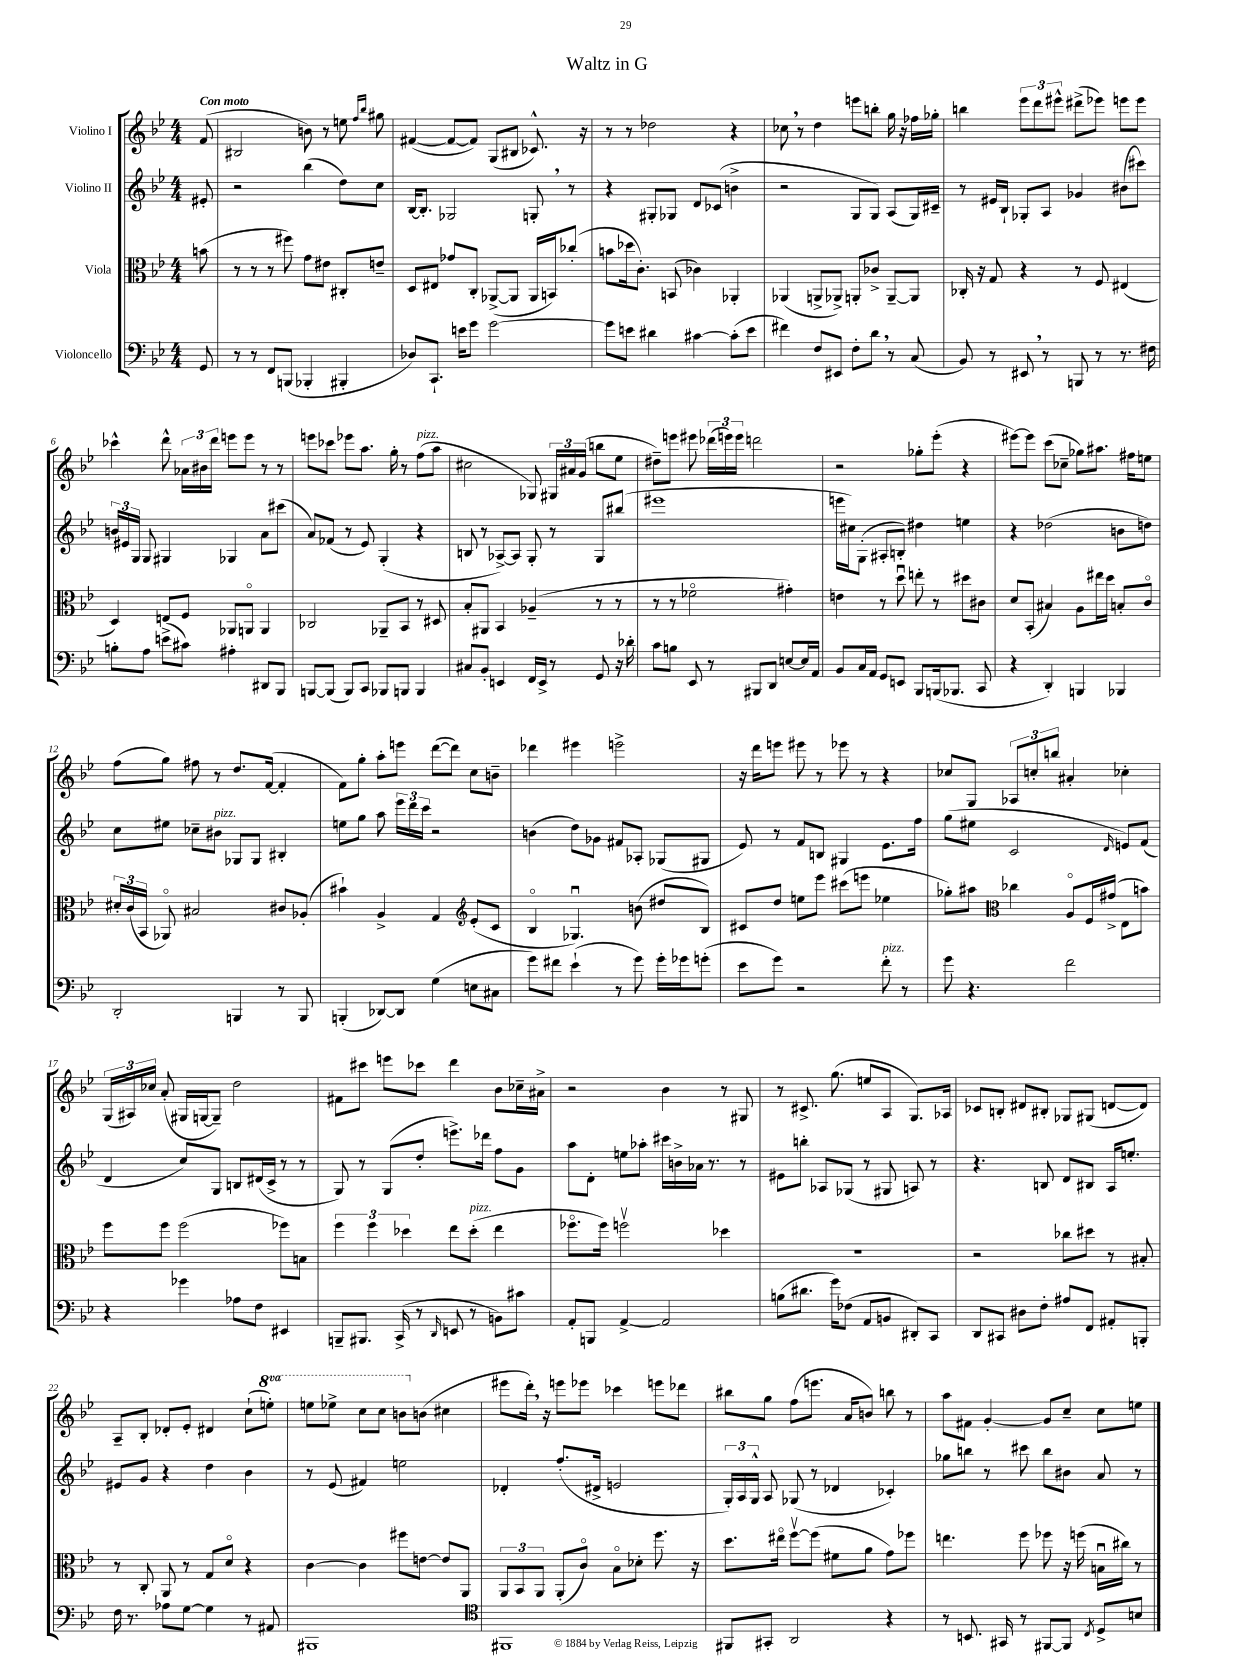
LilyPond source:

\header { title = "Waltz in G" }
<<
\new StaffGroup <<
\new Staff = "s0" \with { instrumentName = "Violino I" } {
    \clef treble \key bes \major \numericTimeSignature \time 4/4 \set Staff.ottavationMarkups = #ottavation-simple-ordinals \partial 8 \tempo "Con moto"
    \autoBeamOff f'8( |
    bis2 b'8) r8 e''8 \grace { f''16[ bes''16] } gis''8 |
    fis'4~( fis'8[~ fis'8]) g8[( bis8] ces'8.-^) r16 |
    r8 r8 des''2 r4 |
    ces''8 \breathe r8 d''4 e'''8[ b''8]-. g''16 r16 fes''16[ ges''16]-. |
    b''4 \tuplet 3/2 { ees'''8[ d'''8 eis'''8]-^ } dis'''8[->( ees'''8]) e'''8[ e'''8] |
    ces'''4-^ d'''8-^ \tuplet 3/2 { aes'16[ bis'16 d'''16] } e'''8[ e'''8] r8 r8 |
    e'''8[ ces'''8] ees'''8[ a''8.] g''16-. r8 f''8[^\markup { \italic "pizz." }( a''8] |
    cis''2 ges8) \tuplet 3/2 { gis16[ ais'16 g'16]( } b''8[ ees''8] |
    dis''8[--) e'''8] eis'''8 \tuplet 3/2 { des'''16[( e'''16) e'''16] } d'''2 |
    r2 ges''8[-. ees'''8]-.( r4 |
    eis'''8[~) eis'''8] c'''8[( ces''8]-- ges''8[) ais''8.] fis''16[ e''8] |
    f''8[( g''8]) fis''8 r8 d''8.[ f'16]~( f'4-. |
    f'8[) g''8]-. a''8[-. e'''8] d'''8[~( d'''8]) c''8[ b'8]-- |
    des'''4 eis'''4 e'''2-> |
    r16 d'''16[ e'''8] eis'''8 r8 ees'''8 r8 r4 |
    ces''8[ g8] \tuplet 3/2 { aes8[ c''8-. b''8] } ais'4-. ces''4-. |
    \tuplet 3/2 { g16[( ais16) ces''16] } a'8-.( gis16[ g16~ g8]--) d''2 |
    fis'8[ cis'''8] e'''8[ ces'''8] d'''4 bes'8[ ces''16-- ais'16]-> |
    r2 bes'4 r8 gis8 |
    r8 cis'8.-> g''8.( e''8[ a8] g8.[) aes16] |
    ces'8[ b8]-. dis'8[ bis8]-. ges8[ gis8]( d'8[~ d'8]) |
    a8[-- bes8]-. des'8[-. ees'8]-. dis'4 c''8[-!( \ottava #1 e'''8]-.) |
    e'''8[ ees'''8]-> c'''8[ c'''8] b''8[ \ottava #0 b'8]( cis''4 |
    eis'''8[ d'''16]-.) \breathe r16 e'''8[ ees'''8] ces'''4 e'''8[ des'''8] |
    bis''8[ g''8] f''8[( e'''8.] a'16[ b'8]) b''8 r8 |
    a''8[ fis'8] g'4~-. g'8[ c''8]-- c''8[ e''8] \bar "|." |
}
\new Staff = "s1" \with { instrumentName = "Violino II" } {
    \clef treble \key bes \major \numericTimeSignature \time 4/4 \partial 8
    \autoBeamOff eis'8-. |
    r2 bes''4( d''8[) c''8] |
    bes16[~ bes8.]-. ges2 g8-. \breathe r8 |
    r4 gis8[-. ges8] d'8[ ces'8]( b'4-> |
    r2 g8[ g8]) a8[( g16) cis'16]-- |
    r8 eis'16[ bes16]-! ges8[-. a8] ges'4 bis'8[( cis'''8]) |
    \tuplet 3/2 { b'16[ eis'16 g16] } g8 gis4 ges4 a'8[ cis'''8]( |
    a'8[) fes'8]( r8 ees'8) g4-.( r4 |
    b8 r8 aes8[~->) aes8] g8-. r8 g8[ bis''8]( |
    eis'''1 |
    e'''16[ cis''16) g8]-.( ais8[-. b8]-.) dis''4 e''4 |
    r4 des''2( b'8[ d''8]) |
    c''8[ eis''8] ces''8[-- bis'8]^\markup { \italic "pizz." } ges8[ ges8] bis4-. |
    e''8[ g''8] a''8 \tuplet 3/2 { ees'''16[ d'''16 c'''16] } r2 |
    b'4( d''8[) ges'8] fis'8[ aes8]-. ges8[( gis8] |
    ees'8) r8 f'8[ b8] gis4 ees'8.[ f''16] |
    g''8[( eis''8] c'2 \grace { d'16 } e'8[) f'8]( |
    d'4 c''8[) g8] b8[ dis'16( c'16]-> r8 r8 |
    g8) r8 g8[( d''8]-. e'''8.[->) des'''16] f''8[ g'8] |
    a''8[ d'8]-. e''8[ aes''8]-. cis'''16[ b'16-> aes'16] r8. r8 |
    eis'8[ b''8]-. aes8[ ges8]( r8 gis8 a8) r8 |
    r4. b8 d'8[ bis8] a16[ e''8.]-. |
    eis'8[ g'8] r4 d''4 bes'4 |
    r8 ees'8( fis'4) e''2 |
    des'4-. f''8.[-.( dis'16]-> e'2 |
    \tuplet 3/2 { g16[-.) a16 g16]-^ } a8 ges8( r8 des'4 ces'4-.) |
    ges''8[ b''8] r8 cis'''8 b''8[ bis'8] a'8 r8 \bar "|." |
}
\new Staff = "s2" \with { instrumentName = "Viola" } {
    \clef alto \key bes \major \numericTimeSignature \time 4/4 \partial 8
    \autoBeamOff b'8( |
    r8 r8 r8 fis''8) g'8[ eis'8] cis8[-. e'8]-- |
    d8[ eis8] ges'8[ c8]-. aes,8[~->( aes,8] aes,16[ b,16) ces''8]-.( |
    b'8[ des''16 c'8.]-.) b,8( ces'4) aes,4-. |
    aes,4( a,8[-> aes,8]->) a,8[-. ces'8]-> a,8[~-- a,8] |
    ces16-. r16 g8 r4 r8 f8 eis4( |
    d4) e8[ f8] aes,8[ a,8]\flageolet a,4 |
    ces2 aes,8[-- bes,8] r8 dis8 |
    bes8[-. ais,8] bes,4 aes4--( r8 r8 |
    r8 r8 fes'2\flageolet gis'4-.) |
    e'4 r8 d''8\downbow e''8-. r8 dis''8[ cis'8] |
    d'8[ bes,8]-.( bis4) a8[ eis''16 d''16] b8[-. c'8]\flageolet |
    \tuplet 3/2 { dis'16[-. c'16( bes,16] } aes,8\flageolet) bis2 cis'8[ aes8]-.( |
    bis'4-!) a4-> g4 \clef treble ees'8[-.( c'8] |
    bes4\flageolet ges4.\downbow) b'8( dis''8[ bes8]) |
    cis'8[ d''8] e''8[ ees'''8] cis'''8[( e'''8] ees''4 |
    ges''8[-.) ais''8] \clef alto ces''4 a8[\flageolet f16 gis'16]->( ees8[ b'8]) |
    f''8[ f''8] f''2( fes''8[) b8] |
    \tuplet 3/2 { f''4 f''4 des''4 } ees''8[ des''8]-.^\markup { \italic "pizz." }( ees''4 |
    fes''8.[\flageolet fes''16]) f''2\upbow des''4 |
    R1 |
    r2 ces''8[ dis''8] r8 bis8-. |
    r8 c8-. a,8 r8 g8[ d'8]\flageolet r4 |
    c'4~ c'4 fis''8[ e'8]~ e'8[ a,8] |
    \tuplet 3/2 { a,8[ bes,8 a,8] } a,8[-.( c'8]\flageolet) bes8[\flageolet des'8]-. f''8. r16 |
    d''8.[ eis''16]\flageolet f''8[~\upbow f''8]( fis'8[ a'8] g'8[) fes''8] |
    e''4. f''8 fes''8 r16 f''16( b16[\downbow cis''16]) r8 \bar "|." |
}
\new Staff = "s3" \with { instrumentName = "Violoncello" } {
    \clef bass \key bes \major \numericTimeSignature \time 4/4 \partial 8
    \autoBeamOff g,8 |
    r8 r8 f,8[ b,,8]( bes,,4-. bis,,4-. |
    des8[) c,8.]-! e'16[ g'8] g'2~ |
    g'8[ e'8] dis'4 cis'4~ cis'8[-.( e'8] |
    fis'4) f8[ eis,8] f8[-. d'8] \breathe r8 c8( |
    bes,8) r8 eis,8 \breathe r8 b,,8 r8 r8. fis16 |
    b8[-. a8] e'8[->( cis'8]) ais4-. dis,8[ bes,,8] |
    b,,8[~ b,,8]( b,,8[) c,8] bes,,8[ b,,8] b,,4 |
    cis8[ bes,8]-. e,4 f,16[ e,16]-> r8 g,8 r16 des'16-. |
    c'8[ b8] ees,8 r8 bis,,8[ d,8] e8[~ e16 a,16] |
    bes,8[ c16 a,16] g,8[ e,8] bes,,8[ b,,16( bes,,8.] c,8 |
    r4 d,4-.) b,,4 bes,,4 |
    d,2-. b,,4 r8 b,,8 |
    b,,4-.( des,8[~) des,8] g4( e8[ cis8] |
    g'8[) fis'8] ees'4-!( r8 g'8) g'16[-. ges'16 g'8]-.( |
    ees'8[ g'8]) r2 f'8-.^\markup { \italic "pizz." } r8 |
    g'8 r4. f'2 |
    r4 ges'4 aes8[ f8] eis,4 |
    b,,8[-- bis,,8.] c,16->( r8 \grace { d,16 } e,8 r8 b,8[) cis'8] |
    a,8[-. b,,8] a,4~-> a,2 |
    b8[( dis'8.] g'16[) fes8]( a,8[ b,8] dis,8[-.) c,8] |
    d,8[ cis,8] dis8[ f8]-. ais8[ f,8] ais,8[-. b,,8]-. |
    f16 r8. aes8[ g8]~ g4 r8 ais,8 |
    bis,,1 |
    \clef tenor fis,1 |
    fis,8[ gis,8]-. a,2 r4 |
    r8 b,8. gis,16 r8 fis,8[~ fis,8] \acciaccatura { c8 } d8[-> b8] \bar "|." |
}
>>
>>
